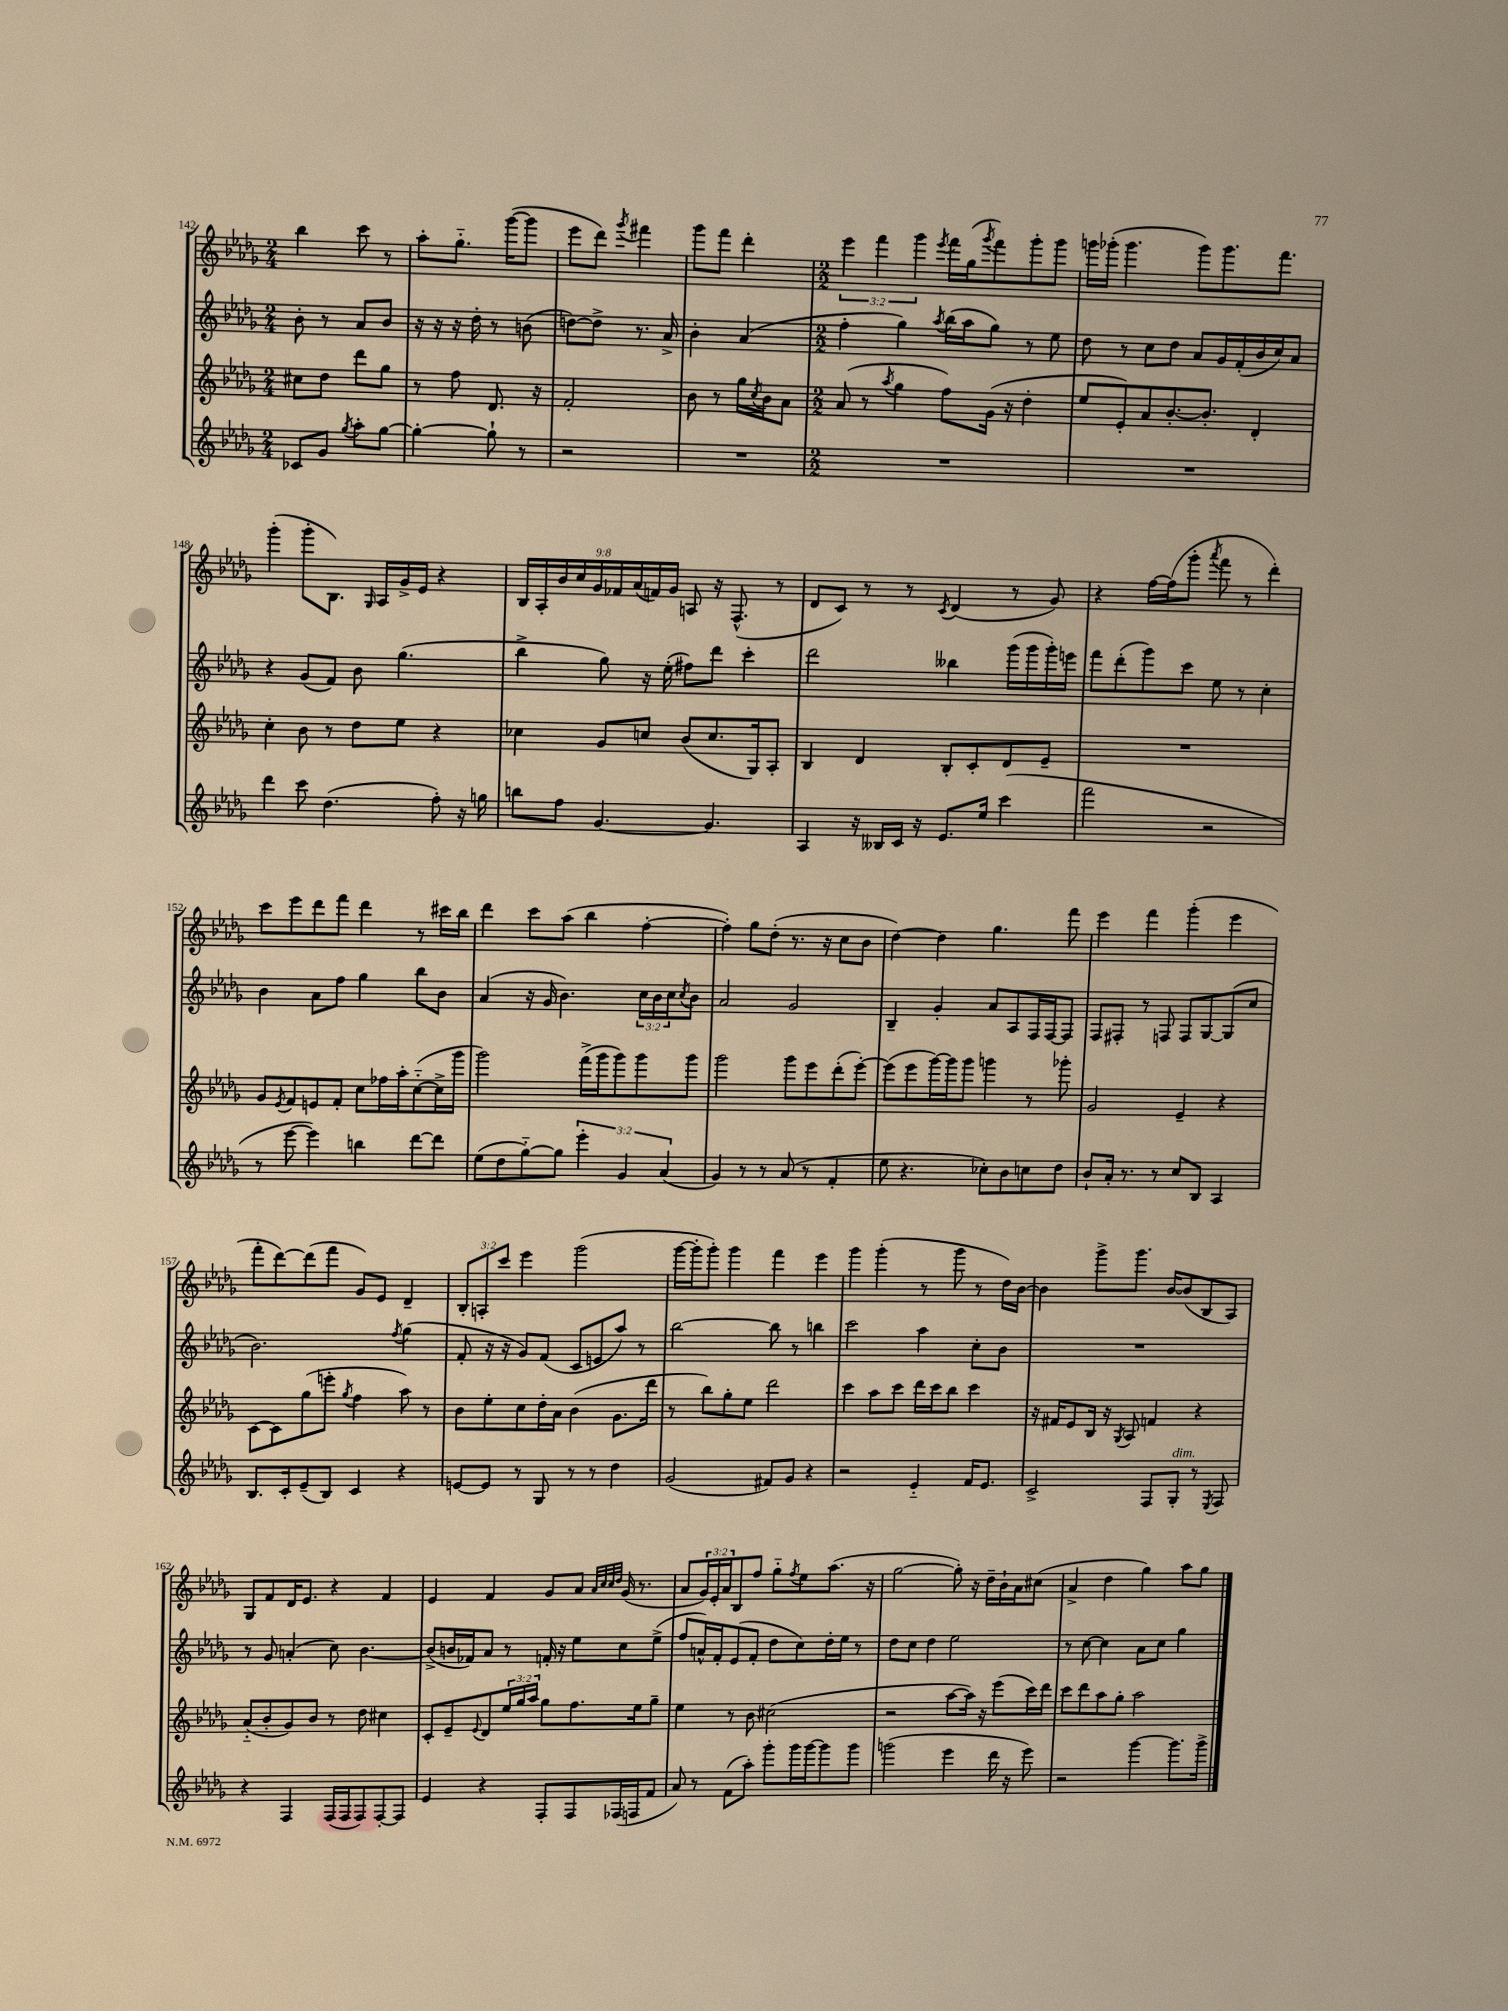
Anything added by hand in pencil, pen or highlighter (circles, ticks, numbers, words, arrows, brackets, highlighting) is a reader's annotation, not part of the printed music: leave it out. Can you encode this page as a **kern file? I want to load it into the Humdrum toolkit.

**kern	**kern	**kern	**kern
*staff4	*staff3	*staff2	*staff1
*clefG2	*clefG2	*clefG2	*clefG2
*k[b-e-a-d-g-]	*k[b-e-a-d-g-]	*k[b-e-a-d-g-]	*k[b-e-a-d-g-]
*M2/4	*M2/4	*M2/4	*M2/4
8c-	8cc#	8b-'	4bb-
8g-	8dd-	8r	.
8qgg-	.	.	.
8aa-'	8ddd-	8a-	8ccc
[8gg-	8gg-	8b-	8r
=	=	=	=
4gg-'_	8r	16r	8aa-'
.	.	16r	.
.	8ff	16r	8.gg-'~
.	.	16dd-'	.
8gg-`]	8.d-	8r	.
.	.	.	([16ggg-
8r	.	(8b	8ggg-]
.	16r	.	.
=	=	=	=
2r	2f'	[8dd)	8eee-
.	.	8dd^]	8ddd-)
.	.	.	8qggg-
.	.	8.r	4fff#
.	.	16a-^	.
=	=	=	=
2r	8b-	4b-'	8ggg-
.	8r	.	8fff
.	16gg-	(4a-	4ddd-'
.	8qcc	.	.
.	16b-	.	.
.	8a-	.	.
=	=	=	=
*M2/2	*M2/2	*M2/2	*M2/2
1r	(8a-	4ff'	6eee-
.	8r	.	.
.	.	.	6fff
.	8qaa-	.	.
.	4gg-	4gg-)	.
.	.	.	6ggg-
.	.	8qaa-	8qeee-
.	8ff)	(16bb-	16fff
.	.	16aa-	(16gg-
.	.	.	8qggg-
.	(16g-	8gg-)	8fff)
.	16r	.	.
.	4dd-'	8r	8ggg-'
.	.	8ee-	8ggg-
=	=	=	=
1r	8ee-	8dd-	16ggg
.	.	.	(16ggg-'
.	8e-')	8r	4.ggg-
.	8a-	8cc	.
.	[8.b-'	8dd-	.
.	.	8a-	8ggg-)
.	8.b-']	.	.
.	.	16g-	8.ggg-
.	.	(16f'	.
.	4d-'	16b-	.
.	.	16cc)	8.fff
.	.	8a-	.
=	=	=	=
4ddd-	4cc'	4r	(4ggg-'
8ccc	8b-	(8g-	8ggg-'
(4.dd-	8r	8f)	8.B-)
.	8dd-	8b-	.
.	.	.	16qqG-
.	.	.	16A-
.	8ee-	(4.gg-	16g-^
.	.	.	16e-
8ff')	4r	.	4r
16r	.	.	.
16gg	.	.	.
=	=	=	=
8bb	4cc-	4bb-^	18B-
.	.	.	18A-'
.	.	.	18b-
8ff	.	.	.
.	.	.	18cc
.	.	.	18g-
[4.g-	8g-	8gg-)	.
.	.	.	18f-
.	.	.	(18a-
.	8cc	16r	.
.	.	.	18f)
.	.	(16ee-'	.
.	.	.	18g-
.	(8b-	8ff#)	8A
4.g-]	8.cc	8ddd-	16r
.	.	.	(8.F^^
.	.	4ccc'	.
.	16G-)	.	.
.	8A-'	.	8r
=	=	=	=
4A-	4B-	2ddd-	8d-
.	.	.	8c)
16r	4d-	.	8r
16B--	.	.	.
16c	.	.	8r
16r	.	.	.
.	.	.	8qc
8.e-	8B-'	4bb--	(4d-
.	8c'	.	.
16ee-	.	.	.
(4ccc	8d-	(16ggg-	8r
.	.	16ggg-	.
.	8e-~	16ggg-')	8g-)
.	.	16eee	.
=	=	=	=
2fff	1r	8fff	4r
.	.	(8ddd-'	.
.	.	8ggg-)	[16ff
.	.	.	(16ff]
.	.	8ccc	8ggg-'
.	.	.	8qaaa-
2r	.	8ee-	8fff
.	.	8r	8r
.	.	4cc'	4ddd-')
=	=	=	=
8r	8g-	4b-	8ccc
.	8qe-	.	.
[8eee-	8f	.	8eee-
4eee-])	8e	8a-	8ddd-
.	8f'	8ff	8fff
4bb	8cc	4gg-	4ddd-
.	16ff-	.	.
.	16aa-'	.	.
[8ddd-	([8cc'~	8bb-	8r
8ddd-]	16cc^]	8b-	16ccc#
.	16ggg-	.	16bb-
=	=	=	=
(8ee-	2ggg-)	(4a-	4ddd-
8dd-	.	.	.
[8gg-'~)	.	16r	8ccc
.	.	16g-	.
8gg-]	.	4.b-)	(8aa-
6eee-'	(16fff^	.	4bb-
.	16ggg-	.	.
.	8ggg-)	.	.
6g-	.	.	.
.	8ggg-	24cc	[4ff'
.	.	24b-	.
(6a-	.	24cc	.
.	.	8qcc	.
.	8ggg-	8b-	.
=	=	=	=
4g-)	2ggg-	2a-	4ff'])
8r	.	.	8gg-
8r	.	.	(8dd-'
(8a-	8ggg-	2g-	8.r
8r	8eee-	.	.
.	.	.	16r
4f'	(8ddd-'	.	8cc
.	[8eee-')	.	8b-
=	=	=	=
8ee-	(8eee-]	4B-~	[4dd-)
4.r	8eee-	.	.
.	[16ggg-)	4g-'	4dd-]
.	16ggg-]	.	.
.	8ggg-	.	.
8cc-')	4ggg	8a-	4.gg-
8b-	.	8A-	.
8cc	8r	16F	.
.	.	[16F	.
8dd-	8ggg-'	8F]	8fff
=	=	=	=
8b-`	2g-	8F	4eee-
16a-'	.	8F#'	.
8.r	.	.	.
.	.	8r	4fff
8r	.	8F	.
8cc	4e-~	8F	(4ggg-'
8B-	.	[8G-	.
4A-	4r	(8G-]	4eee-
.	.	8cc	.
=	=	=	=
8.B-	[8c	2.b-)	8fff'
.	8c]	.	[8ddd-)
16c'	.	.	.
(8e-~	(8gg-	.	(8ddd-]
8B-)	8eee'	.	8fff
.	8qgg-	.	.
4c	4ff	.	8g-)
.	.	.	8e-
.	.	8qff	.
4r	8aa-)	(4gg-	4d-~
.	8r	.	.
=	=	=	=
[8e	8b-	8f'	12B-'
.	.	.	12A'
8e]	8ee-'	16r	.
.	.	.	12ccc
.	.	16r	.
8r	8cc	8g-)	4eee-
8G-	16dd-'	(8f	.
.	16a-	.	.
8r	(4b-	8c	(2ggg-
8r	.	8e	.
4dd-	8.g-	8aa-)	.
.	.	8r	.
.	16ddd-	.	.
=	=	=	=
(2g-	8r	[2bb-	[16ggg-
.	.	.	16ggg-']
.	8bb-)	.	8ggg-')
.	8gg-'	.	4ggg-
.	8ee-	.	.
8f#)	2ddd-	8bb-]	4fff
8g-	.	8r	.
4r	.	4bb	4eee-
=	=	=	=
2r	4ccc	2ccc	4ggg-
.	8aa-	.	(4ggg-'
.	8ccc	.	.
4e-'~	16ddd-	4aa-	8r
.	16ccc	.	.
.	8bb-	.	8ggg-
16f	4ccc	8cc'	8r
8.e-	.	.	.
.	.	8b-	16dd-)
.	.	.	[16b-
=	=	=	=
2c^	16r	1r	4b-]
.	16f#	.	.
.	8e-	.	.
.	16B-	.	8ggg-^
.	16r	.	.
.	8qG-	.	.
.	8A-	.	8.ggg-
8F	4f	.	.
.	.	.	[16b-
8G-'	.	.	(8b-]
8r	4r	.	8B-
8qE-	.	.	.
8F	.	.	8A-)
=	=	=	=
4r	(8a-'~	8r	8G-
.	8b-'	8g-	8f
4F	8g-)	(4a'	16d-
.	.	.	8.e-
.	8b-	.	.
(16F	8r	8cc)	4r
16F	.	.	.
8F)	8dd-	[4.b-	.
[8F'	4cc#	.	4f
8F]	.	.	.
=	=	=	=
4e-	8c'	(8b-^]	4e-
.	8e-~	16b	.
.	.	16f-)	.
.	8qqe-	.	.
4r	8d-	8a-	4f
.	24ee-	8r	.
.	24gg-	.	.
.	24aa-	.	.
8F'	8gg-	16f'	8g-
.	.	16r	.
8F	8.ff	8ee-	8a-
.	.	.	32qqa-
.	.	.	32qqcc
.	.	.	32qqcc
.	.	.	32qqdd-
(16F-	.	8cc	(16g-
16F	16ee-	.	8.r
8f	8gg-~	(8ee-^	.
=	=	=	=
8a-)	4ee-	8ff	8a-
8r	.	16a^^)	24g-)
.	.	.	24e-'
.	.	16f'	.
.	.	.	24a-
(8f	8r	(8e-	8B-
8aa-')	8b-	8f'	8ff
8ggg-'	(2cc#	8dd-	8gg-'~
.	.	.	8qff
16ggg-	.	8cc)	8ee-
[16ggg-	.	.	.
8ggg-]	.	16dd-'	(8.aa-
.	.	16ee-	.
8ggg-	.	8r	.
.	.	.	16r
=	=	=	=
(2ggg	2r	8dd-	[2gg-
.	.	8cc	.
.	.	4dd-	.
4eee-	[8aa-	2ee-	8gg-'])
.	16aa-])	.	16r
.	16r	.	16dd-~
16ddd-	(8eee-	.	16b-`
16r	.	.	16a-
8eee-)	16ccc)	.	(8cc#
.	16ddd-	.	.
=	=	=	=
2r	8ccc	8r	4a-^
.	8ddd-	[8cc	.
.	8aa-	4cc]	4dd-
.	8gg-'	.	.
[4ggg-	2aa-	8a-	4gg-)
.	.	8cc	.
8.ggg-]	.	4gg-	8aa-
.	.	.	8gg-
16ggg-^	.	.	.
==	==	==	==
*-	*-	*-	*-
